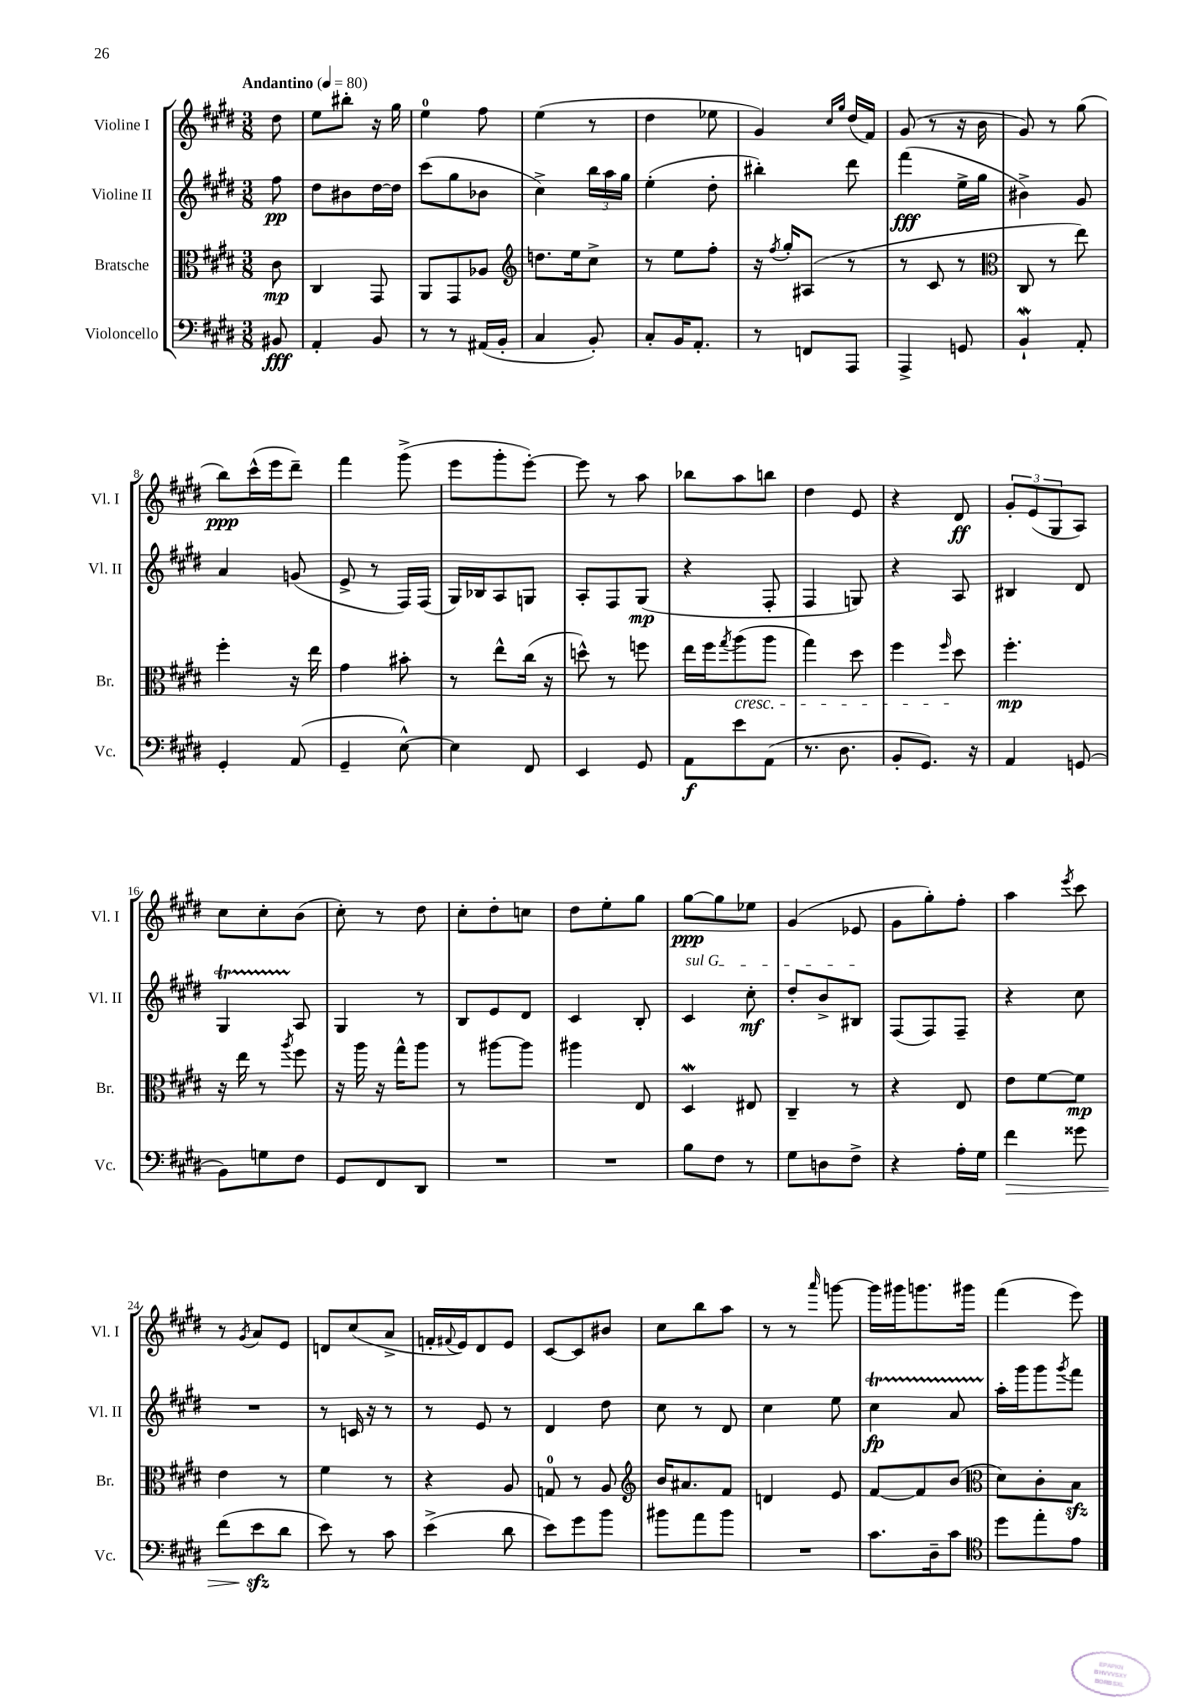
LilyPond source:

<<
\new StaffGroup <<
\new Staff = "s0" \with { instrumentName = "Violine I" shortInstrumentName = "Vl. I" } {
    \clef treble \key e \major \numericTimeSignature \time 3/8 \partial 8 \tempo "Andantino" 4 = 80
    dis''8 |
    e''8 bis''8-. r16 gis''16 |
    e''4-0 fis''8 |
    e''4( r8 |
    dis''4 ees''8 |
    gis'4) \grace { cis''16 gis''16 } dis''16( fis'16) |
    gis'8( r8 r16 b'16 |
    gis'8) r8 gis''8( |
    b''8\ppp) cis'''16-^( e'''16 dis'''8--) |
    fis'''4 gis'''8->( |
    e'''8 gis'''8-. e'''8~-.) |
    e'''8 r8 a''8 |
    bes''8 a''8 b''8 |
    dis''4 e'8 |
    r4 dis'8\ff |
    \tuplet 3/2 { gis'8-. e'8( gis8 } a8) |
    cis''8 cis''8-. b'8( |
    cis''8-.) r8 dis''8 |
    cis''8-. dis''8-. c''8 |
    dis''8 e''8-. gis''8 |
    gis''8~\ppp gis''8 ees''8 |
    gis'4( ees'8 |
    gis'8 gis''8-.) fis''8-. |
    a''4 \acciaccatura { e'''8 } cis'''8 |
    r8 \acciaccatura { gis'8 } a'8 e'8 |
    d'8 cis''8( a'8-> |
    f'16-. \appoggiatura { fis'8 } e'16) dis'8 e'8 |
    cis'8~ cis'8 bis'8 |
    cis''8 b''8 a''8 |
    r8 r8 \grace { a'''16 } g'''8~ |
    g'''16 gis'''16 g'''8. gis'''16 |
    fis'''4( e'''8) \bar "|." |
}
\new Staff = "s1" \with { instrumentName = "Violine II" shortInstrumentName = "Vl. II" } {
    \clef treble \key e \major \numericTimeSignature \time 3/8 \partial 8
    fis''8\pp |
    dis''8 bis'8 dis''16~ dis''16 |
    cis'''8( gis''8 bes'8 |
    cis''4->) \tuplet 3/2 { b''16 a''16 gis''16 } |
    e''4-.( dis''8-. |
    bis''4-.) dis'''8 |
    fis'''4\fff( e''16-> gis''16 |
    bis'4->) gis'8 |
    a'4 g'8( |
    e'8-> r8 fis16) fis16( |
    gis16) bes16 a8 g8 |
    a8-. fis8 gis8\mp( |
    r4 fis8-. |
    fis4 g8) |
    r4 a8 |
    bis4 dis'8 |
    gis4\startTrillSpan a8\stopTrillSpan |
    gis4 r8 |
    b8 e'8 dis'8 |
    cis'4 b8-. |
    \once \override TextSpanner.bound-details.left.text = \markup { \italic "sul G" } cis'4\startTextSpan cis''8-.\mf |
    dis''8-. b'8-> bis8\stopTextSpan |
    fis8( fis8) fis8-- |
    r4 cis''8 |
    R4. |
    r8 c'16 r16 r8 |
    r8 e'8 r8 |
    dis'4 dis''8 |
    cis''8 r8 dis'8 |
    cis''4 e''8 |
    cis''4\startTrillSpan\fp a'8 |
    a''16-.\stopTrillSpan gis'''16 gis'''8 \acciaccatura { gis'''8 } fis'''8 \bar "|." |
}
\new Staff = "s2" \with { instrumentName = "Bratsche" shortInstrumentName = "Br." } {
    \clef alto \key e \major \numericTimeSignature \time 3/8 \partial 8
    cis'8\mp |
    cis4 gis,8 |
    a,8 gis,8 aes8 |
    \clef treble d''8. e''16 cis''8-> |
    r8 e''8 fis''8-. |
    r16 \acciaccatura { fis''8 } gis''16-. ais8( r8 |
    r8 cis'8 r8 |
    \clef alto cis8 r8 e''8) |
    fis''4-. r16 e''16 |
    gis'4 bis'8-. |
    r8 e''8-^ cis''16( r16 |
    d''8-^) r8 f''8 |
    e''16 fis''16 \acciaccatura { gis''8 } a''8\cresc( a''8 |
    gis''4) dis''8 |
    fis''4 \grace { fis''16 } dis''8\! |
    fis''4.-.\mp |
    r16 e''16 r8 \acciaccatura { a''8 } fis''8 |
    r16 a''16 r16 gis''16-^ a''8 |
    r8 ais''8~ ais''8 |
    ais''4 e8 |
    dis4\mordent eis8 |
    cis4-- r8 |
    r4 e8 |
    e'8 fis'8~ fis'8\mp |
    e'4 r8 |
    fis'4 r8 |
    r4 a8 |
    g8-0 r8 a8 |
    \clef treble b'16 ais'8. fis'8 |
    d'4 e'8 |
    fis'8~ fis'8 b'8( |
    \clef alto dis'8) cis'8-. b8\sfz \bar "|." |
}
\new Staff = "s3" \with { instrumentName = "Violoncello" shortInstrumentName = "Vc." } {
    \clef bass \key e \major \numericTimeSignature \time 3/8 \partial 8
    bis,8\fff |
    a,4-. b,8 |
    r8 r8 ais,16( b,16-. |
    cis4 b,8-.) |
    cis8-. b,16 a,8.-. |
    r8 f,8 a,,8 |
    a,,4-> g,8 |
    b,4-!\mordent a,8-. |
    gis,4-. a,8( |
    gis,4-- e8~-^) |
    e4 fis,8 |
    e,4 gis,8 |
    a,8\f e'8 a,8( |
    r8. dis8. |
    b,8-. gis,8.) r16 |
    a,4 g,8( |
    b,8) g8 fis8 |
    gis,8 fis,8 dis,8 |
    R4. |
    R4. |
    b8 fis8 r8 |
    gis8 d8 fis8-> |
    r4 a16-. gis16 |
    fis'4\> gisis'8 |
    fis'8( e'8\sfz\! dis'8 |
    e'8) r8 cis'8 |
    e'4->( dis'8 |
    e'8) gis'8 b'8 |
    bis'8 a'8 bis'8 |
    R4. |
    cis'8. dis16-- cis'8 |
    \clef tenor dis''8 e''8-. e'8 \bar "|." |
}
>>
>>
